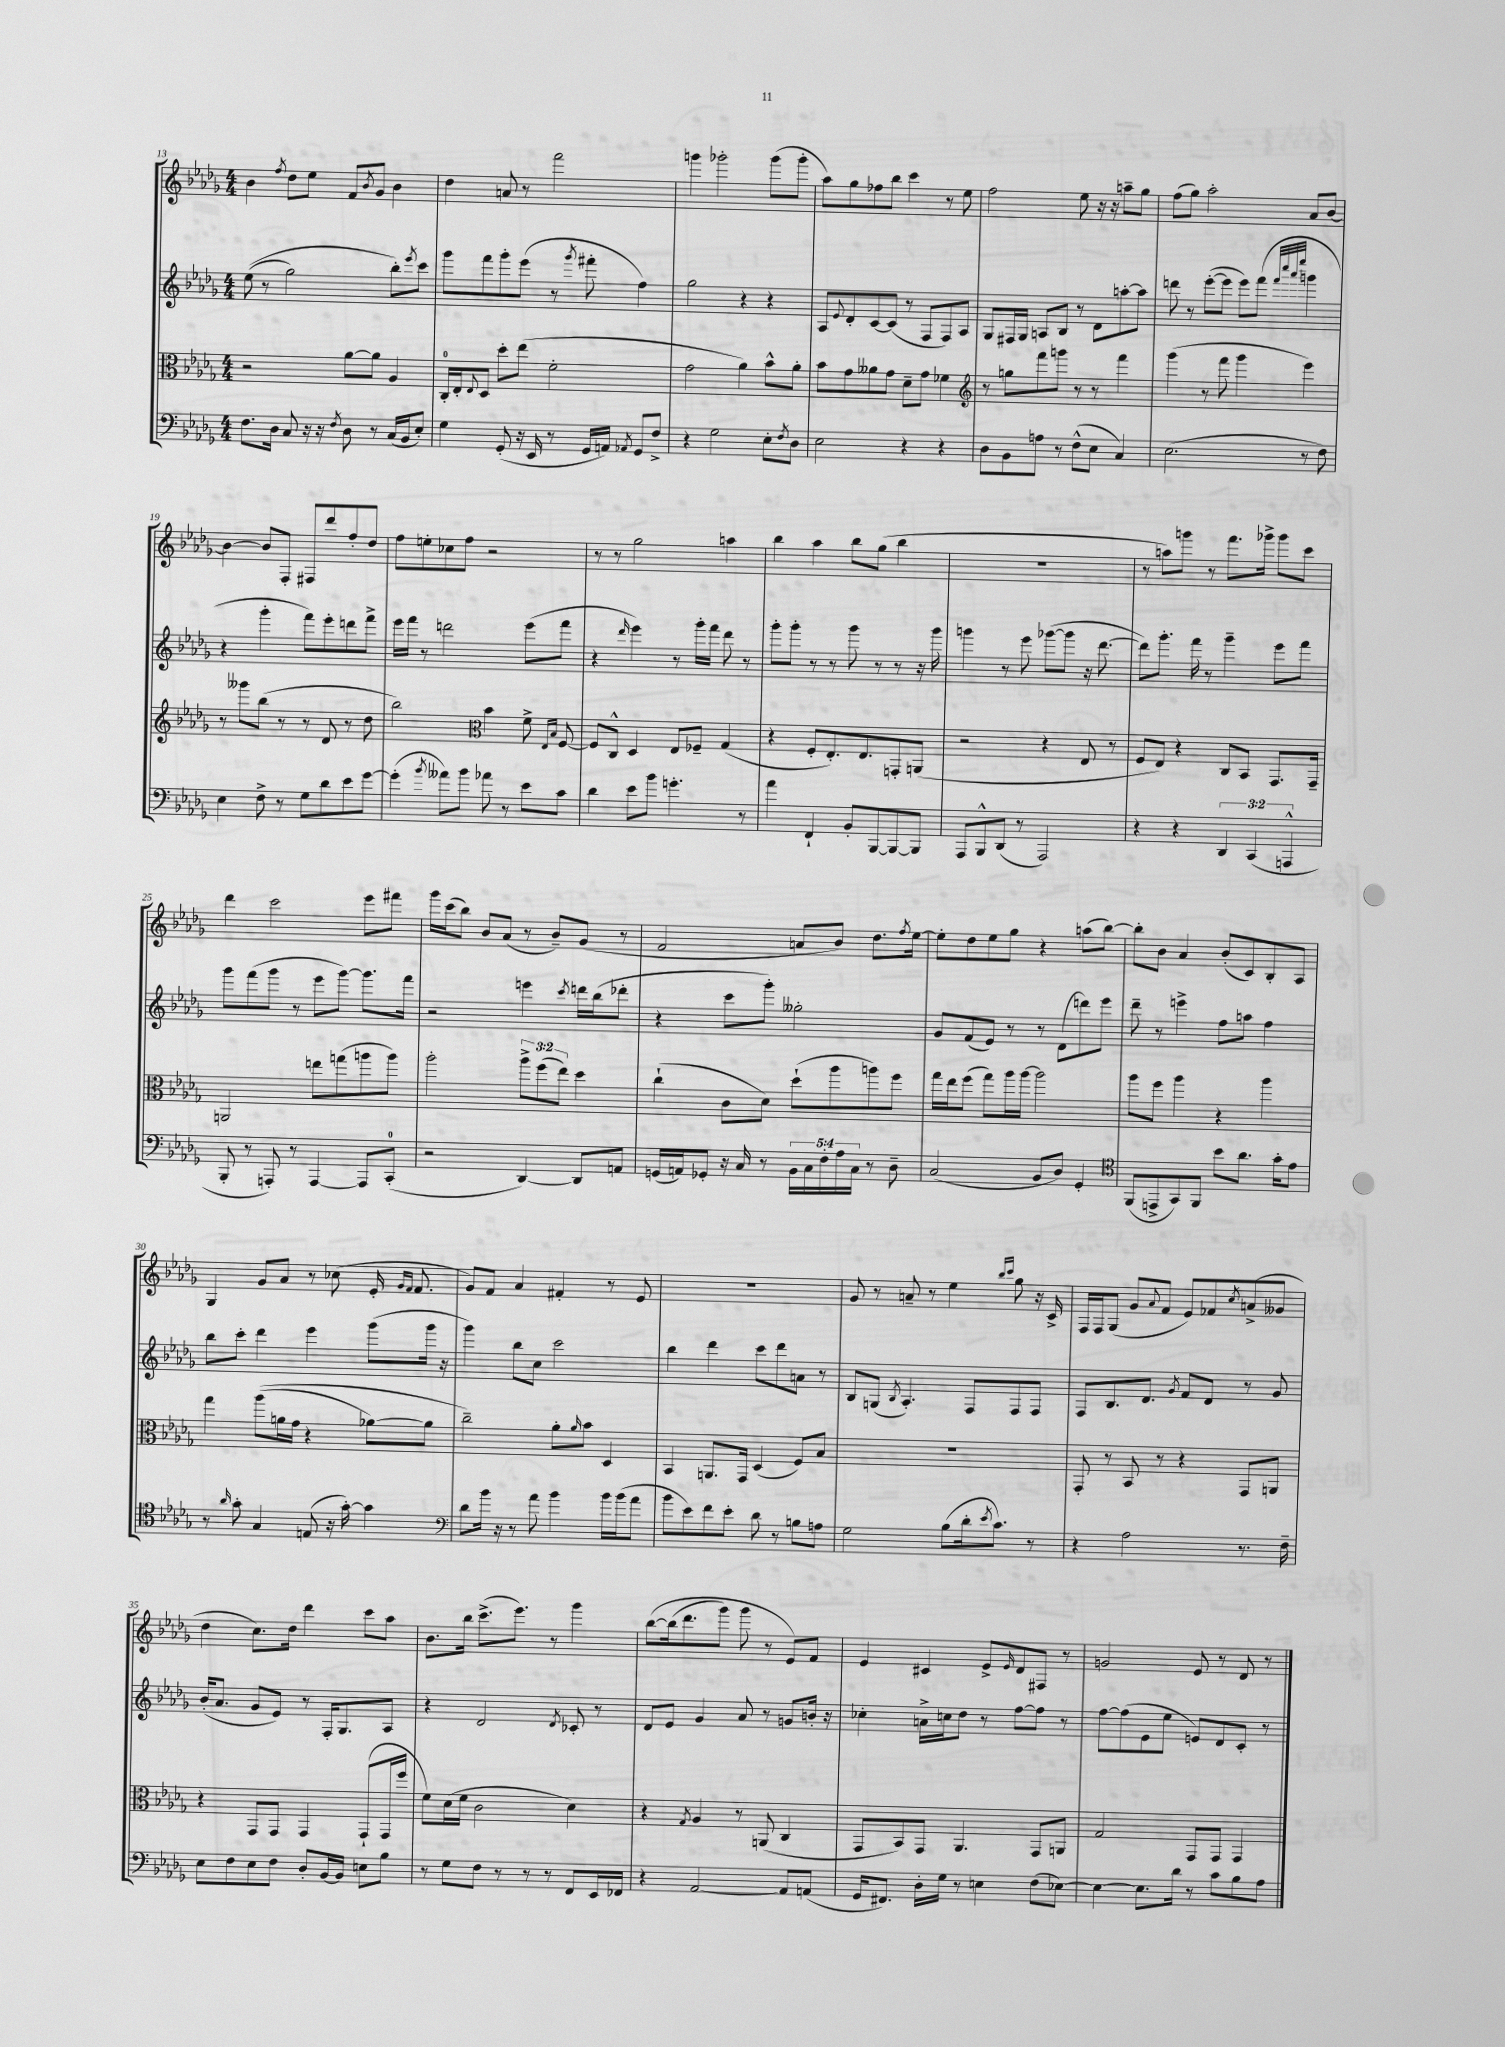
<<
\new StaffGroup <<
\new Staff = "s0" {
    \clef treble \key des \major \numericTimeSignature \time 4/4
    bes'4 \acciaccatura { f''8 } des''8 ees''8 f'8 \acciaccatura { bes'8 } ges'8 bes'4 |
    des''4 a'8 r8 f'''2 |
    g'''4 ges'''2-. ges'''8( ges'''8-. |
    aes''8) ges''8 fes''8 bes''8 c'''4 r8 ees''8 |
    f''2 ees''8 r16 r16 a''8-- ges''8 |
    f''8( ges''8) aes''2-. aes'8 bes'8~ |
    bes'4~ bes'8 f8-. fis8 des'''8 f''8-. des''8 |
    f''8 e''8-. ces''8 f''8 r2 |
    r8 r8 ges''2 a''4 |
    bes''4 aes''4 bes''8 ges''8( bes''4 |
    R1 |
    r8 a''8) g'''8 r8 f'''8. ges'''16-> ges'''8 c'''8 |
    des'''4 c'''2 ees'''8 fis'''8 |
    ges'''16 c'''16( bes''8) bes'8 aes'8( r8 bes'8--) ges'8( r8 |
    f'2 a'8 bes'8) des''8. \acciaccatura { f''8 } ees''16~ |
    ees''8-. des''8 ees''8 ges''8 r4 a''8( bes''8~) |
    bes''8-. bes'8 aes'4 bes'8-.( c'8) bes8-. aes8 |
    ges4 ges'8 aes'8 r8 ces''8( ees'16-. \grace { ges'16 f'16 } f'8. |
    ges'8) f'8 aes'4 fis'4-. r8 ees'8 |
    R1 |
    ges'8 r8 a'8-- r8 ees''4 \grace { bes''16 c'''16 } ges''8 r16 c'16-> |
    f16 f16 ges8( ges'8 \appoggiatura { aes'8 } f'8 ees'8) fes'8 \acciaccatura { c''8 } a'8->( geses'8 |
    des''4 c''8.) des''16 des'''4 c'''8 aes''8 |
    bes'8. bes''16 c'''8.->( ees'''8.) r8 ges'''4 |
    bes''8~\( bes''16( des'''8. ges'''8) ges'''8 r8 ees'8\) f'8 |
    ees'4 cis'4 ees'8-> \grace { ees'16 } des'8 fis8 r8 |
    g'2 ees'8 r8 des'8 r8 \bar "|." |
}
\new Staff = "s1" {
    \clef treble \key des \major \numericTimeSignature \time 4/4
    ees''8(\( r8 ges''2) bes''8-.\) \acciaccatura { ees'''8 } c'''8 |
    ges'''8 f'''8 ges'''8-. ees'''8( r8 \acciaccatura { ges'''8 } fis'''8-. f''4) |
    ges''2 r4 r4 |
    aes8 \appoggiatura { ees'8 } des'8-. c'8~ c'8( r8 f8 f8) aes8 |
    ges8 fis16 ges16 a8 bes8 r8 des'8 a''8~-. a''8 |
    d'''8 r8 ees'''8~-.( ees'''8 ees'''8) f'''8( \grace { f'''32 c''''32 aes'''32 ees''''32 } g'''4 |
    r4 ges'''4-. f'''8) ees'''8-. d'''8 f'''8-> |
    ees'''16 f'''16 r8 d'''2 ees'''8( f'''8 |
    r4 \grace { des'''16 } ees'''4) r8 ges'''16-. f'''16 des'''8 r8 |
    ges'''8-. ges'''8-. r8 r8 ges'''8 r8 r8 r16 ges'''16 |
    g'''4 r8 ees'''8 ges'''8~( ges'''8 r16 des'''8.~ |
    des'''8) ges'''8.-. f'''16 r8 ges'''4-- ees'''8 f'''8 |
    ges'''8 f'''8( ges'''8 r8 ees'''8 ges'''8~) ges'''8. f'''16 |
    r2 e'''4 \acciaccatura { c'''8 } d'''16 bes''16( des'''8-. |
    r4 c'''8 ges'''8-.) geses''2-. |
    ges'8 f'8( ees'8) r8 r8 des'8( d'''8) ees'''8 |
    des'''8-- r8 e'''4-> f''8 a''8 f''4 |
    bes''8 c'''8-. des'''4 ees'''4 ges'''8( ges'''16 r16 |
    ges'''4) bes''8 c''8 c'''2 |
    bes''4 des'''4 c'''8 des'''8 a'8 r8 |
    bes8 g8( \acciaccatura { bes8 } aes4.-.) f8 f8 f8 |
    f8 bes8. des'8. \acciaccatura { ges'8 } f'8 des'8 r8 ges'8 |
    bes'16-.( aes'8. ges'8 ees'8) r8 f16-. ges8. aes8 |
    r4 des'2 \acciaccatura { des'8 } ces'8-. r8 |
    des'8 ees'8 ges'4 aes'8 r8 g'8 b'16-. r16 |
    ces''4-. a'16-> c''16 des''8 r8 f''8~ f''8 r8 |
    f''8~ f''8( ees'8 ees''8 e'8) des'8 c'8-. r8 \bar "|." |
}
\new Staff = "s2" {
    \clef alto \key des \major \numericTimeSignature \time 4/4 \override Staff.TupletNumber.text = #tuplet-number::calc-fraction-text
    r2 aes'8~ aes'8 aes4 |
    c16-0-. ees16-. \appoggiatura { ees8 } des8 des''8-. ees''8( f'2-. |
    ges'2 aes'4) bes'8-^ aes'8-. |
    bes'8 ges'8 aeses'8 ges'8 des'8-- ges'8 fes'4 |
    \clef treble r8 g''8 f'''8 g'''8 r8 r8 f'''4 |
    ges'''4( r8 f'''8 ges'''4 ees'''4) |
    r8 geses'''8 bes''8( r8 r8 des'8 r8 des''8 |
    bes''2) \clef alto bes'4 f'8-> \grace { ees16 bes16 } f8~ |
    f8 c8-^ des4 ees8 fes8-- ges4( |
    r4 f8-. ees8.-.) ees8. g,8-. a,8( |
    r2 r4 ees8 r8 |
    f8 ees8) r4 c8 bes,8 ges,8. ges,16-- |
    a,2 e''8 g''8( a''8 a''8) |
    aes''2-. \tuplet 3/2 { aes''8-> f''8( ees''8) } des''4 |
    c''4-!( c'8 des'8) des''8-!( aes''8 a''8) f''8 |
    ges''16 ees''16 f''8( ges''8) aes''16 aes''16~ aes''2 |
    aes''8 f''8 aes''4 r4 aes''4 |
    ges''4 aes''8(\( a'16 ges'16 r4 aes'8~) aes'8 |
    c''2--\) aes'8-. \grace { aes'16 } bes'8 des4 |
    bes,4 a,8. ges,16 des4( f8) bes8 |
    R1 |
    ges,8-. r8 bes,8 r8 r4 ges,8 a,8 |
    r4 ges,8 ges,8 ges,4 ges,8-!( ges,16 f''16 |
    f'8) des'16( f'16 c'2 des'4) |
    r4 \acciaccatura { ges8 } aes4 r8 a,8( c4 |
    ges,8 bes,8) ges,8 aes,4. ges,8 a,8 |
    ges2 ges,8 ges,8 ges,4 \bar "|." |
}
\new Staff = "s3" {
    \clef bass \key des \major \numericTimeSignature \time 4/4 \override Staff.TupletNumber.text = #tuplet-number::calc-fraction-text
    f8. des16 c8 r16 r16 \acciaccatura { f8 } des8 r8 c16( bes,16 ees8-.) |
    ges4 ges,8-.( r16 ees,16 r8 ges,16 a,16) \acciaccatura { aes,8 } ges,8 f8-> |
    r4 ges2 ees8-. \acciaccatura { f8 } des8 |
    ees2 r4 r4 |
    des8 bes,8 a8 r8 f8-^( ees8 c4) |
    ees2.( r8 f8) |
    ees4 f8-> r8 ges8 des'8 ees'8 ges'8~ |
    ges'4-.( \acciaccatura { bes'8 } aeses'8) bes'8 aes'8 r8 ees'8 c'8 |
    des'4 ees'8 bes'8 g'4.-. r8 |
    aes'4 f,4-! bes,8-. bes,,8~ bes,,8~ bes,,8 |
    aes,,8 bes,,8-^ des,8( r8 aes,,2) |
    r4 r4 \tuplet 3/2 { des,4 c,4( a,,4-^ } |
    bes,,8-. r8 a,,8-.) r8 a,,4~ a,,8 c,8-0-.( |
    r2 des,4~) des,8 a,8 |
    g,16( a,16) ges,8-. r16 c16 r8 \tuplet 5/4 { bes,16 c16 f16-. aes16 c16 } r8 des8-- |
    c2( bes,8 des8) ges,4-. |
    \clef tenor f,8( e,8-> ges,8) f,8 bes'8 aes'8. ges'16-. ees'8 |
    r8 \grace { aes'16 } ges'8-. ges4 e8( r16 ges'16~-.) ges'4 |
    \clef bass des'8 bes'16 r16 r8 aes'8 bes'4 bes'16 bes'16( aes'8 |
    bes'8 ees'8) f'8 ees'8-. des'8 r8 b8 a8 |
    ges2 bes8( des'16-. \acciaccatura { ees'8 } c'8.) r8 |
    r4 aes2 r8. f16-- |
    ees8 f8 ees8 f8 des8-. bes,16~ bes,16 e8 bes8 |
    r8 ges8 f8 r8 r8 r8 f,8 ees,16 fes,16 |
    r4 aes,2~ aes,8 a,8( |
    ges,16 fis,8.) des16-. ges16 r8 e4 f8( ees8~) |
    ees4~ ees8. des'16 r8 c'8 bes8 aes8 \bar "|." |
}
>>
>>
\layout { \context { \Score currentBarNumber = #13 } }
